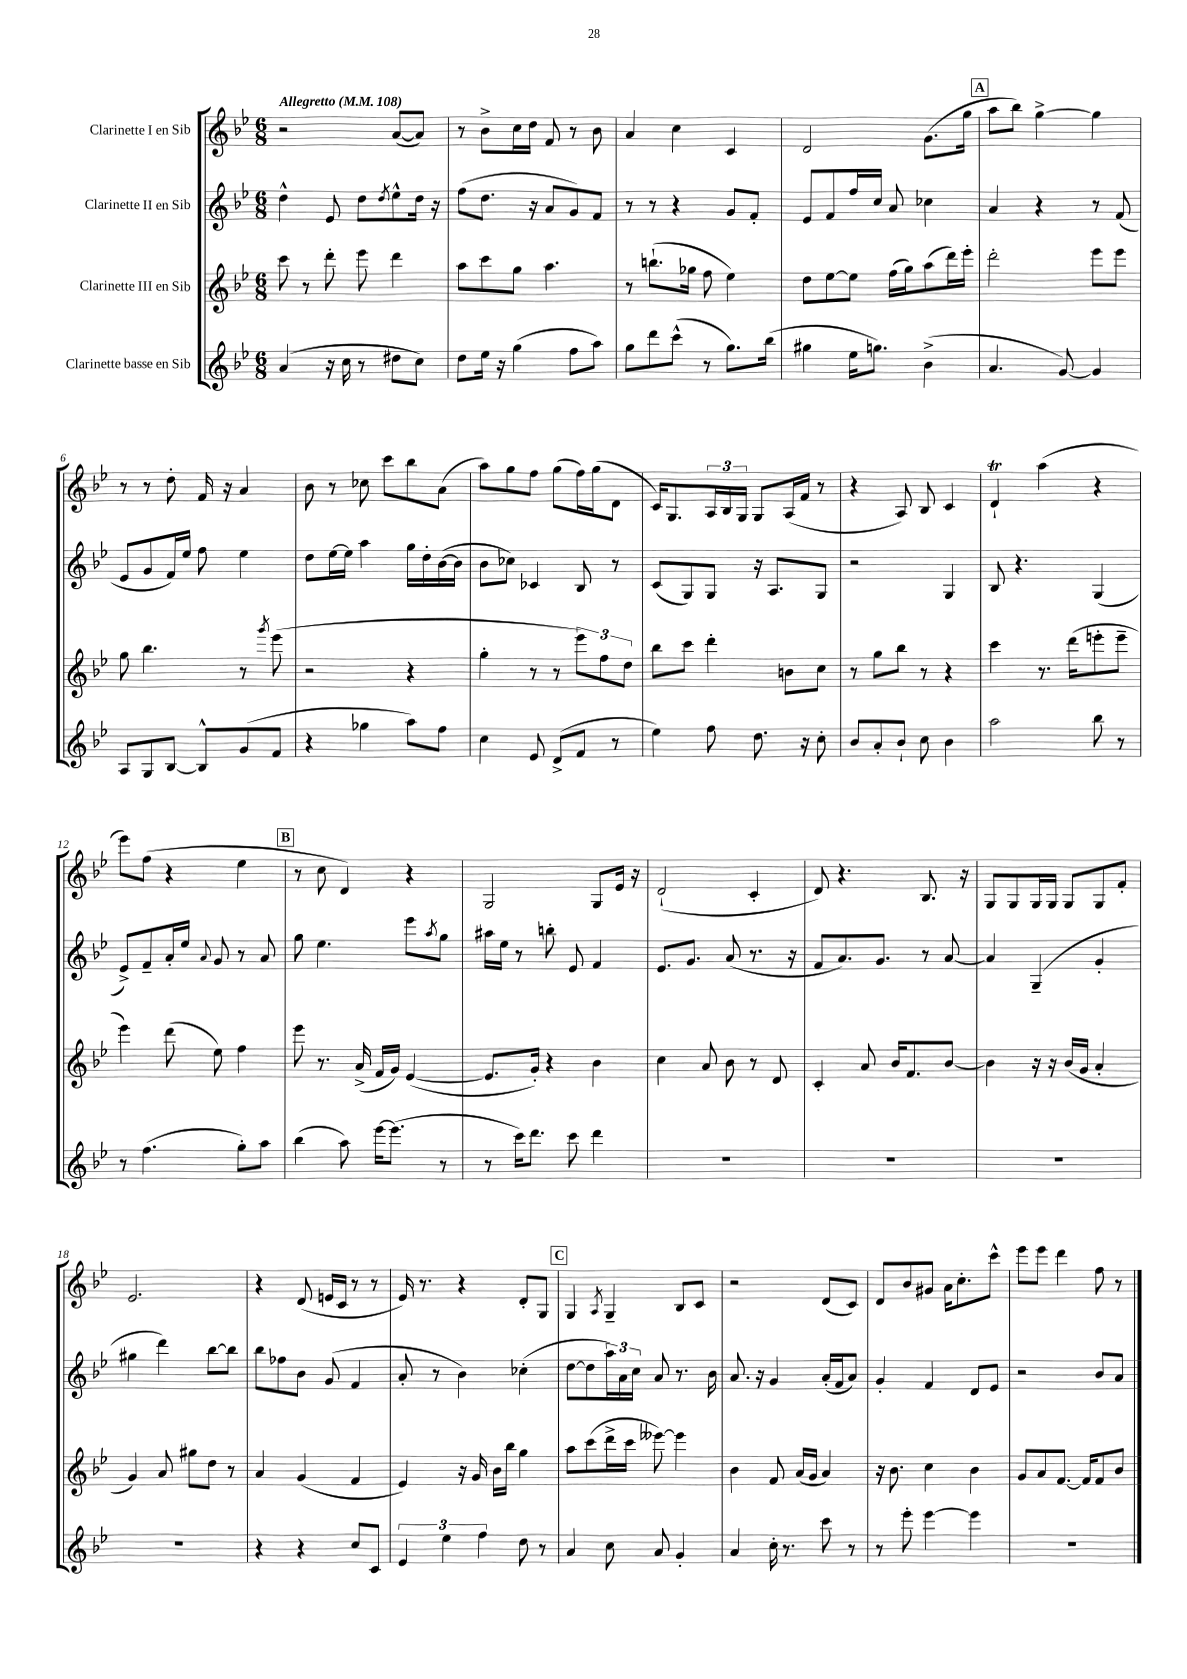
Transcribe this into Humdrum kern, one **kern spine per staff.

**kern	**kern	**kern	**kern
*part4	*part3	*part2	*part1
*staff4	*staff3	*staff2	*staff1
*I"Clarinette basse en Sib	*I"Clarinette III en Sib	*I"Clarinette II en Sib	*I"Clarinette I en Sib
*clefG2	*clefG2	*clefG2	*clefG2
*k[b-e-]	*k[b-e-]	*k[b-e-]	*k[b-e-]
*M6/8	*M6/8	*M6/8	*M6/8
*MM108	*MM108	*MM108	*MM108
=1	=1	=1	=1
!	!	!	!LO:TX:a:B:t=Allegretto
(4a/	8ccc\	4dd^^\	2r
.	8r	.	.
16r	8ddd'\	8e-/	.
16cc\	.	.	.
8r	8eee-\	8dd\L	.
.	.	8qdd/	.
8dd#X\L	4ddd\	8ee-^^\	([8a/L
8cc\J)	.	16dd\Jk	8a/J])
.	.	16r	.
=2	=2	=2	=2
8dd\L	8aa\L	(8ff\L	8r
16ee-\Jk	8ccc\	8.dd\J	8b-^\L
16r	.	.	.
(4gg\	8gg\J	.	16cc\L
.	.	16r	16dd\JJ
.	4.aa\	8a/L	8f/
8ff\L	.	8g/)	8r
8aa\J)	.	8f/J	8b-\
=3	=3	=3	=3
8gg\L	8r	8r	4a/
8ddd\	(8.bbn`\L	8r	.
(8ccc^^\J	.	4r	4cc\
.	16gg-X\Jk	.	.
8r	8ff\	.	.
8.gg\L)	4ee-\)	8g/L	4c/
.	.	8f'/J	.
(16bb-\Jk	.	.	.
=4	=4	=4	=4
4gg#X\	8dd\L	8e-/L	2d/
.	[8ee-\	8f/	.
16ee-\KL	8ee-\J]	16ff/L	.
8.ggn\J)	.	16cc/JJ	.
.	(16ff\LL	8a/	.
.	16gg\J)	.	.
(4b-^\	(8aa\	4cc-X\	(8.g\L
.	16ddd\L)	.	.
.	16eee-'\JJ	.	16gg\Jk
!!LO:REH:place=s1:t=A
=5	=5	=5	=5
4.a/	2ddd'\	4a/	8aa\L
.	.	.	8bb-\J)
.	.	4r	[4gg^\
[8g/)	.	.	.
4g/]	8eee-\L	8r	4gg\]
.	8eee-\J	(8f/	.
!!LO:LB:g=z
=6	=6	=6	=6
8A/L	8gg\	8e-/L	8r
8G/	4.bb-\	8g/	8r
[8B-/J	.	16f/L)	8dd'\
.	.	16ee-/JJ	.
8B-^^/L]	.	8ff\	16f/
.	.	.	16r
(8g/	8r	4ee-\	4a/
.	8qggg/	.	.
8f/J	(8eee-\	.	.
=7	=7	=7	=7
4r	2r	8dd\L	8b-\
.	.	[16ee-\L	8r
.	.	16ee-\JJ]	.
4gg-X\	.	4aa\	8cc-X\
.	.	.	8ccc\L
8aa\L)	4r	16gg\LL	8bb-\
.	.	16dd'\	.
8ff\J	.	([16b-\	(8a\J
.	.	16b-\JJ]	.
=8	=8	=8	=8
4cc\	4gg'\	8b-\L	8aa\L)
.	.	8cc-X\J)	8gg\
8e-/	8r	4c-X/	8ff\J
(8d^/L	8r	.	(8gg\L
8f/J	12eee-\L)	8B-/	16ff\L)
.	.	.	(16gg\J
.	12ff\	.	.
8r	.	8r	8d\J
.	12dd\J	.	.
=9	=9	=9	=9
4ee-\)	8bb-\L	(8c/L	16c/KL)
.	.	.	8.G/
.	8ccc\J	8G/)	.
8ff\	4ddd'\	8G/J	24A/L
.	.	.	24B-/
.	.	.	24G/JJ
8.dd\	.	16r	8G/L
.	.	8.A/L	.
.	8bn\L	.	(16A/L
16r	.	.	16f/JJ
8cc'\	8cc\J	8G/J	8r
=10	=10	=10	=10
8b-/L	8r	2r	4r
8a'/	8gg\L	.	.
8b-`/J	8bb-\J	.	8A/)
8cc\	8r	.	8B-/
4b-\	4r	4G/	4c/
=11	=11	=11	=11
2aa\	4ccc\	8B-/	4dt`/
.	.	4.r	.
.	8.r	.	(4aa\
.	(16ddd\KL	.	.
8bb-\	8eeen'\	(4G/	4r
8r	8eee~\J	.	.
!!LO:LB:g=z
=12	=12	=12	=12
8r	4eee-\)	8e-^/L)	8eee-\L)
(4.ff\	.	8f~/	(8ff\J
.	(8ddd\	16a'/L	4r
.	.	16ee-/JJ	.
.	.	8qqa/	.
.	8ee-\)	8g/	.
8gg'\L)	4ff\	8r	4ee-\
8aa\J	.	8a/	.
!!LO:REH:place=s1:t=B
=13	=13	=13	=13
(4bb-\	8eee-\	8gg\	8r
.	8.r	4.ee-\	8cc\
8aa\)	.	.	4d/)
.	(16a^/	.	.
[16eee-\KL	16f/LL	.	.
(8.eee-\J]	16g/JJ)	.	.
.	([4e-/	8eee-\L	4r
.	.	8qaa/	.
8r	.	8gg\J	.
=14	=14	=14	=14
8r	8.e-/L]	16aa#X\LL	2G/
.	.	16ee-\JJ	.
16ccc\KL)	.	8r	.
8.ddd\J	16g'/Jk)	.	.
.	4r	8bbn'\	.
8ccc\	.	8e-/	.
4ddd\	4b-\	4f/	8G/L
.	.	.	16e-/Jk
.	.	.	16r
=15	=15	=15	=15
2.r	4cc\	8.e-/L	(2d`/
.	.	8.g/J	.
.	8a/	.	.
.	8b-\	(8a/	.
.	8r	8.r	4c'/
.	8d/	.	.
.	.	16r	.
=16	=16	=16	=16
2.r	4c'/	8f/L	8d/)
.	.	8.a/)	4.r
.	8a/	.	.
.	.	8.g/J	.
.	16b-/KL	.	.
.	8.f/	.	.
.	.	8r	8.B-/
.	[8b-/J	[8a/	.
.	.	.	16r
=17	=17	=17	=17
2.r	4b-\]	4a/]	8G/L
.	.	.	8G/
.	16r	(4G~/	16G/L
.	16r	.	16G/JJ
.	(16b-/LL	.	8G/L
.	16g/JJ	.	.
.	4a'/	4g'/	8G/
.	.	.	8f'/J
!!LO:LB:g=z
=18	=18	=18	=18
2.r	4g/)	4gg#X\	2.e-/
.	8a/	4ddd\)	.
.	8gg#X\L	.	.
.	8dd\J	[8bb-\L	.
.	8r	8bb-\J]	.
=19	=19	=19	=19
4r	4a/	8bb-\L	4r
.	.	8ff-X\	.
4r	(4g/	8b-\J	(8d/
.	.	(8g/	16en/LL
.	.	.	16c/JJ
8cc/L	4f/	4f/	8r
8c/J	.	.	8r
=20	=20	=20	=20
6e-/	4e-/)	8a'/	16e-/)
.	.	.	8.r
.	.	8r	.
6ee-\	.	.	.
.	16r	4b-\)	4r
.	16g/	.	.
6ff\	.	.	.
.	16b-\LL	.	.
.	16bb-\JJ	.	.
8dd\	4gg\	(4cc-X'\	8d'/L
8r	.	.	8G/J
!!LO:REH:place=s1:t=C
=21	=21	=21	=21
4a/	8aa\L	[8dd\L	4G/
.	(8ccc\	8dd\]	.
.	.	.	8qA/
8cc\	16ddd^\L	24aa\L)	4G~/
.	.	24a\	.
.	16ccc\JJ	.	.
.	.	24cc\JJ	.
8a/	[8eee--X\)	8a/	.
4g'/	4eee--\]	8.r	8B-/L
.	.	.	8c/J
.	.	16b-\	.
=22	=22	=22	=22
4a/	4b-\	8.a/	2r
.	.	16r	.
16cc'\	8f/	4g/	.
8.r	.	.	.
.	(16a/LL	.	.
.	16g/JJ	.	.
8ccc\	4a/)	(16a'/LL	(8d/L
.	.	16f/J	.
8r	.	8a/J)	8c/J)
=23	=23	=23	=23
8r	16r	4g'/	8d/L
.	8.b-\	.	.
8eee-'\	.	.	8b-/
[4eee-\	4cc\	4f/	8g#X/J
.	.	.	16a\KL
.	.	.	8.cc'\
4eee-\]	4b-\	8d/L	.
.	.	8e-/J	8ccc^^\J
=24	=24	=24	=24
2.r	8g/L	2r	8eee-\L
.	8a/	.	8eee-\J
.	[8.f/J	.	4ddd\
.	16f/KL]	.	.
.	8f/	8b-/L	8ff\
.	8b-/J	8a/J	8r
==	==	==	==
*-	*-	*-	*-
